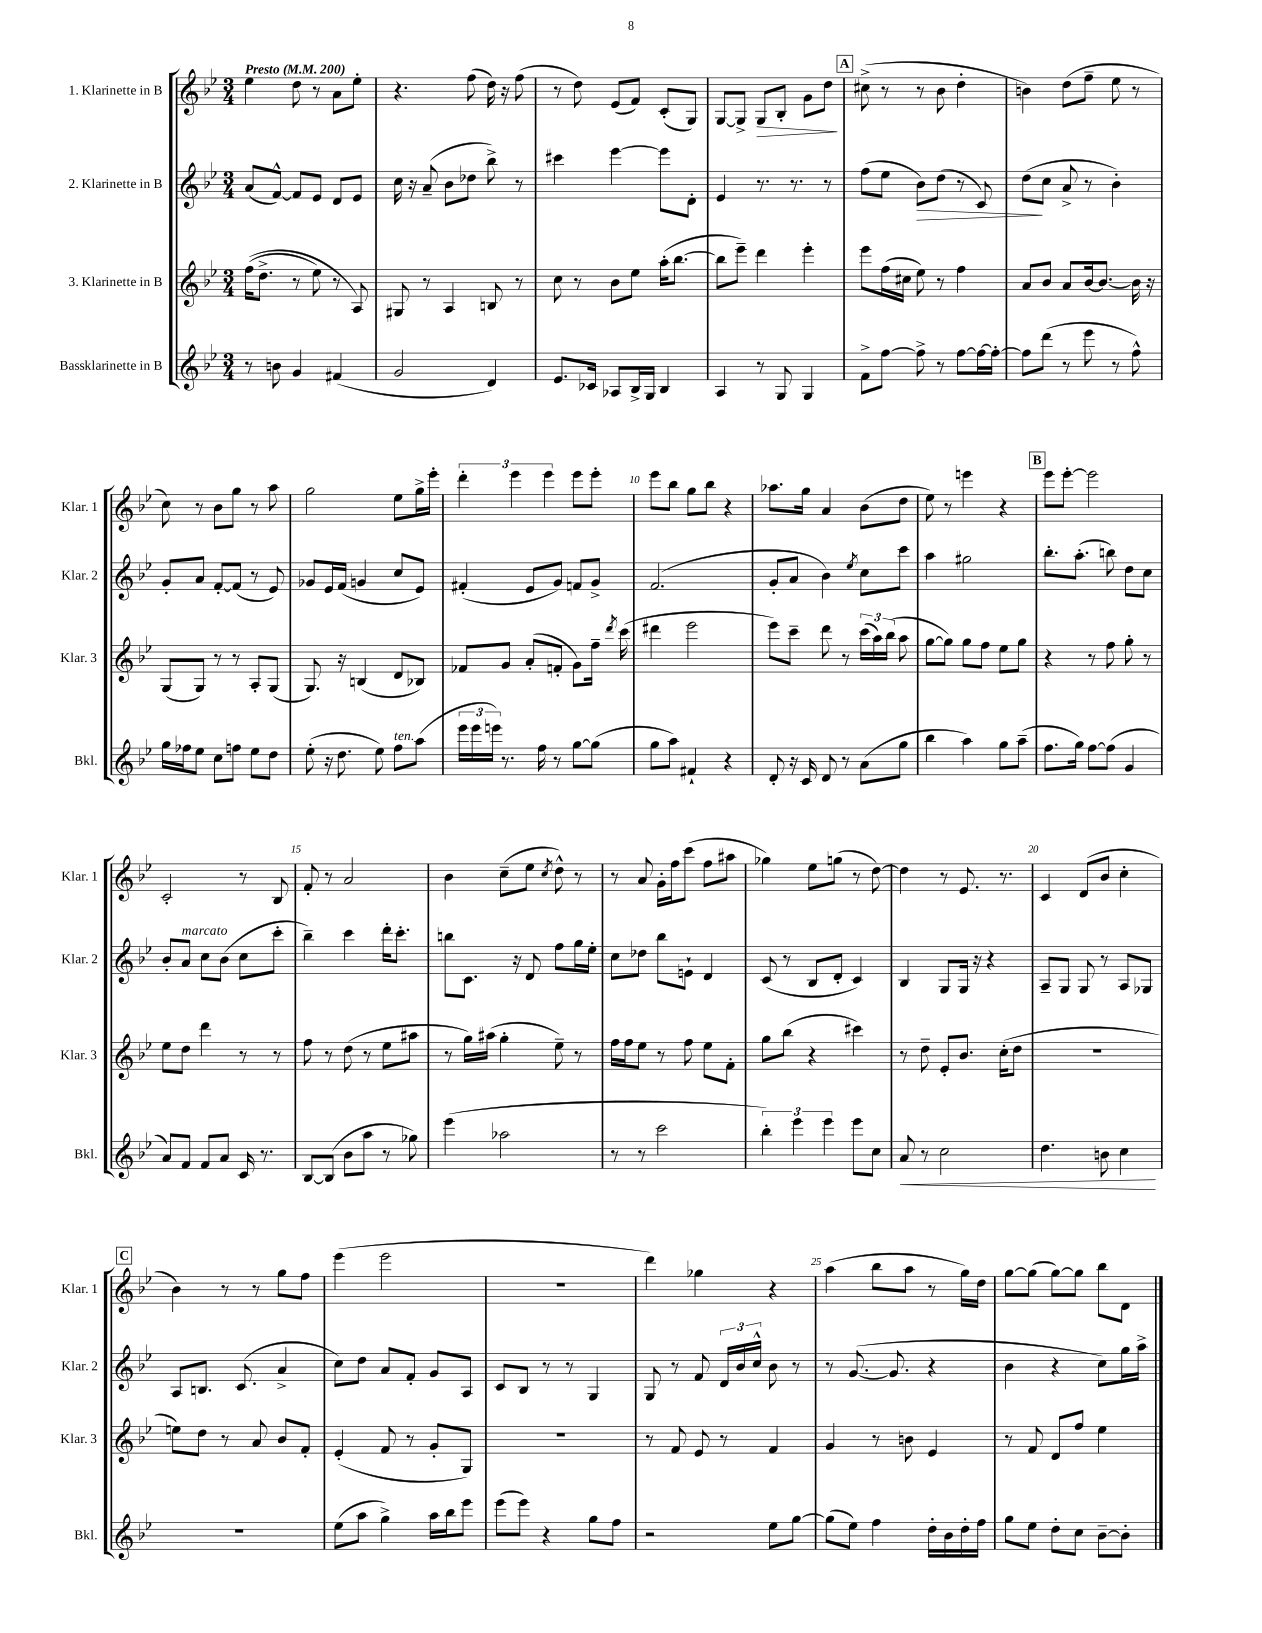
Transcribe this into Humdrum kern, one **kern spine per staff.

**kern	**kern	**kern	**kern
*staff4	*staff3	*staff2	*staff1
*clefG2	*clefG2	*clefG2	*clefG2
*k[b-e-]	*k[b-e-]	*k[b-e-]	*k[b-e-]
*M3/4	*M3/4	*M3/4	*M3/4
*MM200	*MM200	*MM200	*MM200
8r	&((16ff\LK	(8a/L	4ee-\
.	8.dd^\J	.	.
8b\	.	[8f^^/J)	.
4g/	8r	8f/]L	8dd\
.	8ee-\)	8e-/J	8r
(4f#/	8r	8d/L	8a\L
.	8A/&)	8e-/J	8ee-'\J
=	=	=	=
2g/	8G#/	16cc\	4.r
.	.	16r	.
.	8r	(8a~/	.
.	4A/	8b-\L	.
.	.	8dd-\J	(8ff\
4d/)	8B/	8bb-^\)	16dd\)
.	.	.	16r
.	8r	8r	(8ff\
=	=	=	=
8.e-/L	8cc\	4ccc#\	8r
.	8r	.	8dd\)
16c-/Jk	.	.	.
8A-/L	8b-\L	[4eee-\	(8e-/L
16B-^/L	8ee-\J	.	8f/J)
16G/JJ	.	.	.
4B-/	(16aa'\LK	8eee-\]L	(8c'/L
.	[8.bb-\J	.	.
.	.	8d'\J	8G/J)
=	=	=	=
4A/	8bb-\]L	4e-/	[8G/L
.	8eee-~\J)	.	8G^/]J
8r	4ddd\	8.r	8G/L
8G/	.	.	8B-'/J
.	.	8.r	.
4G/	4eee-'\	.	8g\L
.	.	8r	8dd\J
=	=	=	=
8f^\L	8eee-\L	(8ff\L	(8cc#^\
[8ff\J	(16ff\L	8ee-\J	8r
.	16cc#\JJ	.	.
8ff^\]	8ee-\)	8b-\L)	8r
8r	8r	(8dd\J	8b-\
[8ff\L	4ff\	8r	4dd'\
16ff\_L	.	8c/)	.
16ff'\_JJ	.	.	.
=	=	=	=
8ff\]L	8a/L	(8dd\L	4b\)
(8ddd\J	8b-/J	8cc\J	.
8r	8a/L	8a^/	(8dd\L
8eee-\	[16b-/k	8r	8ff~\J
.	8.b-/_J	.	.
8r	.	4b-'\)	8ee-\
8ff^^\)	16b-\]	.	8r
.	16r	.	.
=	=	=	=
16gg\LL	(8G/L	8g'/L	8cc\)
16ff-\J	.	.	.
8ee-\J	8G/J)	8a/J	8r
8cc\L	8r	[8f'/L	8b-\L
8ff\J	8r	(8f/]J	8gg\J
8ee-\L	8A'/L	8r	8r
8dd\J	(8G/J	8e-/)	8aa\
=	=	=	=
(8ee-'\	8.G/)	8g-/L	2gg\
16r	.	16e-/L	.
8.dd\	16r	(16f/JJ	.
.	(4B/	4g/	.
8ee-\)	.	.	.
8ff\L	8d/L	8cc/L	8ee-\L
(8aa\J	8B-/J)	8e-/J)	16gg^\L
.	.	.	16eee-'\JJ
=	=	=	=
24eee-\LL	8f-/L	(4f#'/	6ddd'\
24eee-\	.	.	.
24eee\JJ)	.	.	.
8.r	8g/J	.	.
.	.	.	6eee-\
.	(8a'/L	8e-/L	.
16ff\	.	.	.
.	.	.	6eee-\
8r	8f'/J	8g/J)	.
[8gg\L	8g\L)	8f/L	8eee-\L
(8gg\]J	16ff~\Jk	8g^/J	8eee-'\J
.	8qddd/	.	.
.	(16ccc\	.	.
=	=	=	=
8gg\L	4ddd#\	(2.f/	8eee-\L
8aa\J)	.	.	8bb-\J
4f#`/	2eee-\	.	8gg\L
.	.	.	8bb-\J
4r	.	.	4r
=	=	=	=
8d'/	8eee-\L)	8g'/L	8.aa-\L
16r	8ccc~\J	8a/J	.
16c/	.	.	16gg\Jk
8d/	8ddd\	4b-\)	4a/
8r	8r	.	.
.	.	8qee-/	.
(8a\L	(24ccc\LL	8cc\L	(8b-\L
.	24aa\)	.	.
.	(24bb-\JJ	.	.
8gg\J	8aa\	8ccc\J	8dd\J
=	=	=	=
4bb-\	[8gg\L	4aa\	8ee-\)
.	8gg\]J)	.	8r
4aa\)	8gg\L	2gg#\	4eee\
.	8ff\J	.	.
8gg\L	8ee-\L	.	4r
(8aa~\J	8gg\J	.	.
=	=	=	=
8.ff\L	4r	8.bb-'\L	8eee-\L
.	.	.	[8eee-'\J
16gg\Jk)	.	(8.aa'\J	.
[8ff\L	8r	.	2eee-\]
(8ff\]J	8ff\	8bb\)	.
4g/	8gg'\	8dd\L	.
.	8r	8cc\J	.
=	=	=	=
8a/L)	8ee-\L	8b-'/L	2c'/
8f/J	8dd\J	8a/J	.
8f/L	4ddd\	8cc\L	.
8a/J	.	(8b-\J	.
16c/	8r	8cc\L	8r
8.r	.	.	.
.	8r	8ccc'\J	8B-/
=	=	=	=
[8B-/L	8ff\	4bb-~\)	8f'/
(8B-/]J	8r	.	8r
8b-\L	(8dd\	4ccc\	2a/
8aa\J	8r	.	.
8r	8ee-\L	16ddd'\LK	.
.	.	8.ccc'\J	.
8gg-\)	8aa#\J	.	.
=	=	=	=
(4eee-\	8r	8bb\L	4b-\
.	16gg\LL)	8.c\J	.
.	(16aa#\JJ	.	.
2aa-\	4gg'\	.	(8cc~\L
.	.	16r	.
.	.	8d/	8ee-\J
.	.	.	8qcc/
.	8ee-~\)	8ff\L	8dd^^\)
.	8r	16gg\L	8r
.	.	16ee-'\JJ	.
=	=	=	=
8r	16ff\LL	8cc\L	8r
.	16ff\J	.	.
8r	8ee-\J	8dd-\J	8a/
2ccc\	8r	8bb-\L	16g'\LL
.	.	.	16ff\J
.	8ff\	8e`\J	(8ccc\J
.	8ee-\L	4d/	8ff\L
.	8f'\J	.	8aa#\J
=	=	=	=
6bb-'\)	8gg\L	(8c/	4gg-\)
.	(8bb-\J	8r	.
6eee-\	.	.	.
.	4r	8B-/L	8ee-\L
6eee-\	.	.	.
.	.	8d'/J	(8gg\J
8eee-\L	4ccc#\)	4c/)	8r
8cc\J	.	.	[8dd\)
=	=	=	=
8a/	8r	4B-/	4dd\]
8r	8dd~\	.	.
2cc\	8e-'/L	8G/L	8r
.	8.b-/J	16G/Jk	8.e-/
.	.	16r	.
.	.	4r	.
.	(16cc'\LK	.	8.r
.	8dd\J	.	.
=	=	=	=
4.dd\	2.r	8A~/L	4c/
.	.	8G/J	.
.	.	8G/	(8d/L
8b\	.	8r	8b-/J
4cc\	.	8A/L	4cc'\
.	.	8G-/J	.
=	=	=	=
2.r	8ee\L)	8A/L	4b-\)
.	8dd\J	8.B/J	.
.	8r	.	8r
.	.	(8.c/	.
.	8a/	.	8r
.	8b-/L	4a^/	8gg\L
.	8f'/J	.	8ff\J
=	=	=	=
(8ee-\L	(4e-'/	8cc\L)	(4eee-\
8aa\J	.	8dd\J	.
4gg^\)	8f/	8a/L	2eee-\
.	8r	8f'/J	.
16aa\LL	8g'/L	8g/L	.
16bb-\J	.	.	.
8eee-\J	8G/J)	8A/J	.
=	=	=	=
(8eee-\L	2.r	8c/L	2.r
8eee-\J)	.	8B-/J	.
4r	.	8r	.
.	.	8r	.
8gg\L	.	4G/	.
8ff\J	.	.	.
=	=	=	=
2r	8r	8G/	4ddd\)
.	8f/	8r	.
.	8e-/	8f/	4gg-\
.	8r	24d/LL	.
.	.	24b-/	.
.	.	24cc^^/JJ	.
8ee-\L	4f/	8b-\	4r
[8gg\J	.	8r	.
=	=	=	=
(8gg\]L	4g/	8r	(4aa\
8ee-\J)	.	([8.g/	.
4ff\	8r	.	8bb-\L
.	.	8.g/]	.
.	8b\	.	8aa\J
16dd'\LL	4e-/	4r	8r
16b-\	.	.	.
16dd'\	.	.	16gg\LL)
16ff\JJ	.	.	16dd\JJ
=	=	=	=
8gg\L	8r	4b-\	[8gg\L
8ee-\J	8f/	.	(8gg\]J
8dd'\L	8d/L	4r	[8gg\L)
8cc\J	8ff/J	.	8gg\]J
[8b-~\L	4ee-\	8cc\L)	8bb-\L
8b-'\]J	.	16gg\L	8d\J
.	.	16aa^\JJ	.
==	==	==	==
*-	*-	*-	*-
